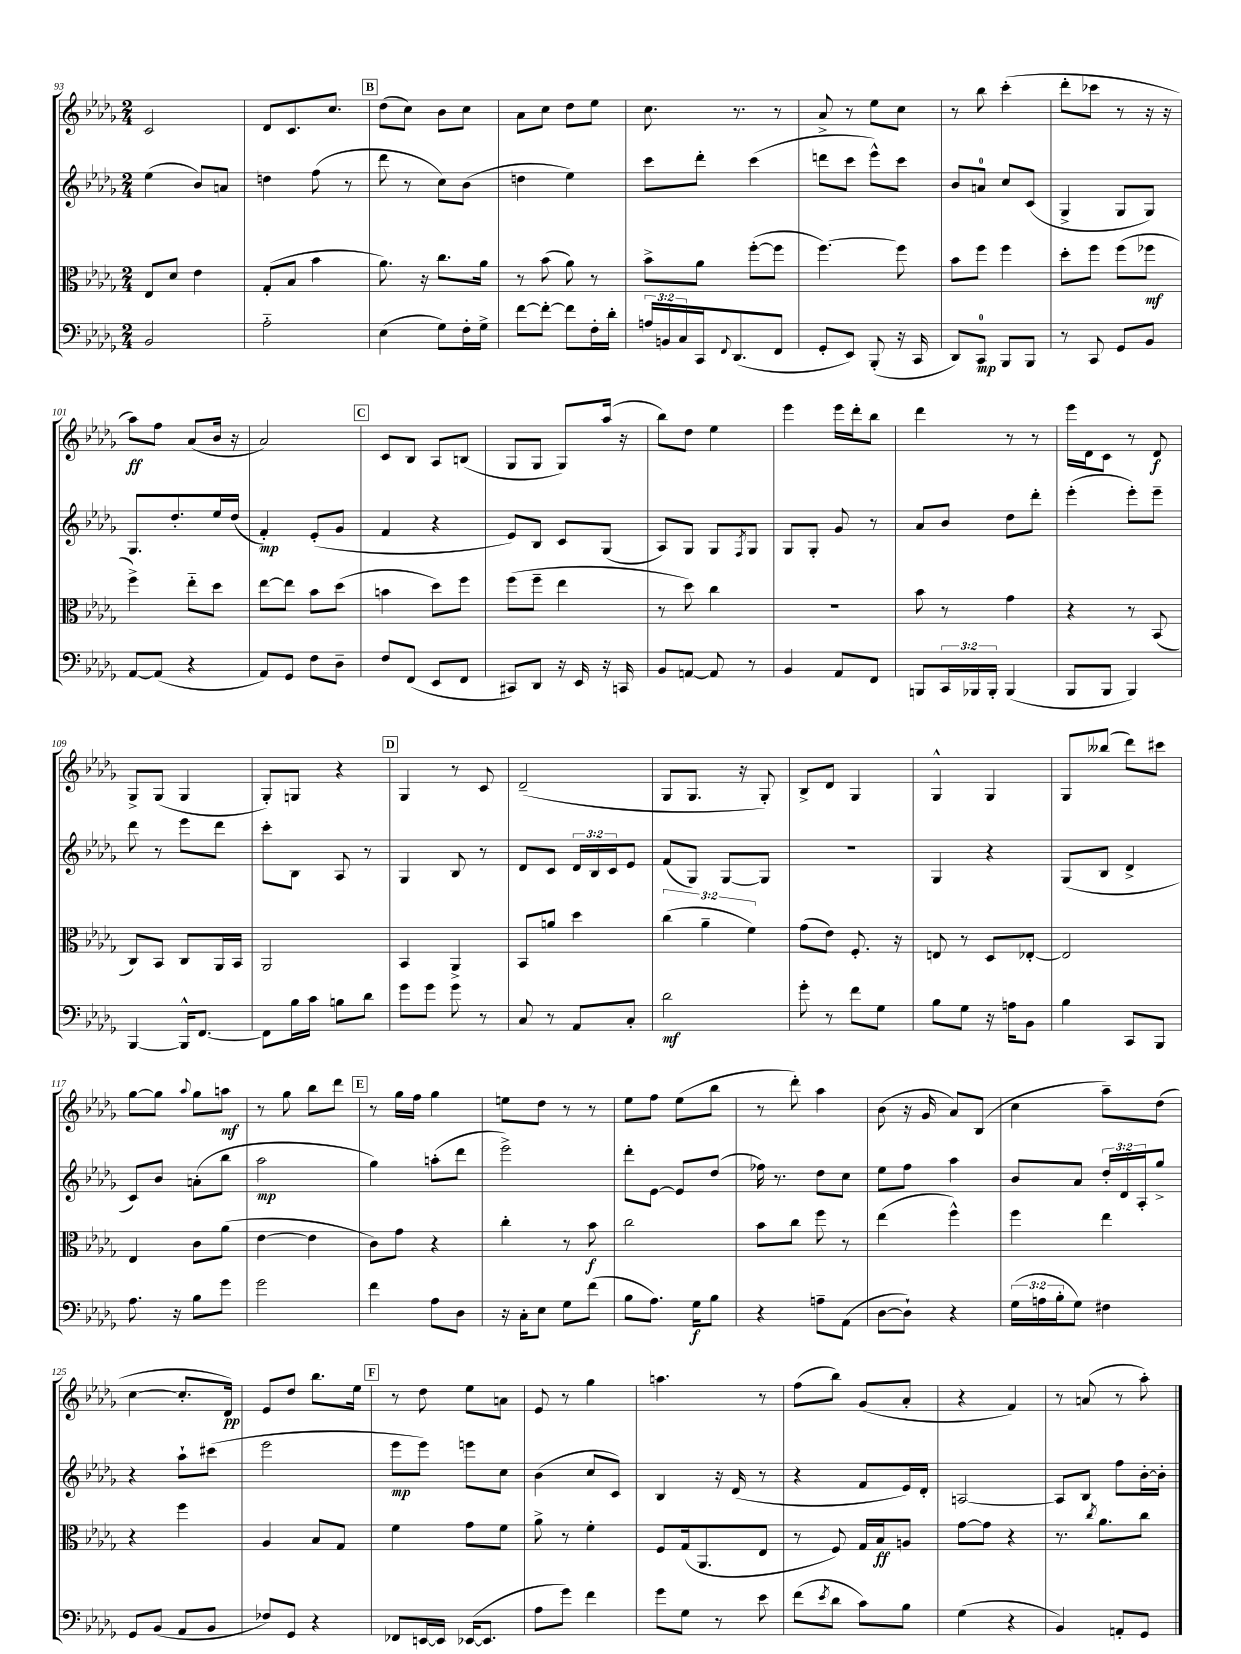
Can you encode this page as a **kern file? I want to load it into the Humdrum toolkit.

**kern	**kern	**kern	**kern
*staff4	*staff3	*staff2	*staff1
*clefF4	*clefC3	*clefG2	*clefG2
*k[b-e-a-d-g-]	*k[b-e-a-d-g-]	*k[b-e-a-d-g-]	*k[b-e-a-d-g-]
*M2/4	*M2/4	*M2/4	*M2/4
2BB-	8E-	(4ee-	2c
.	8d-	.	.
.	4e-	8b-)	.
.	.	8a	.
=	=	=	=
2A-'~	(8G-'	4dd	8d-
.	8B-	.	8.c
.	4b-	(8ff	.
.	.	.	8.cc
.	.	8r	.
=	=	=	=
(4E-	8.a-)	8ddd-	(8dd-
.	.	8r	8cc)
.	16r	.	.
8G-)	8.cc	8cc)	8b-
16F'	.	(8b-	8cc
16G-^	16a-	.	.
=	=	=	=
[8f	8r	4dd	8a-
8f'_	(8b-	.	8cc
8f]	8a-)	4ee-)	8dd-
16F'	8r	.	8ee-
16d-'	.	.	.
=	=	=	=
24A	8b-^	8ccc	8.cc
24BB	.	.	.
24C	.	.	.
16CC	8a-	8ddd-'	.
8qqFF	.	.	.
(8.DD-	.	.	8.r
.	([8ff'	(4ccc	.
8FF	8ff]	.	8r
=	=	=	=
8GG-'	[4.ff)	8ddd	8a-^
8EE-)	.	8ccc	8r
(8BBB-'	.	8eee-^^)	8ee-
16r	8ff]	8ccc	8cc
16CC	.	.	.
=	=	=	=
8DD-)	8b-	8b-	8r
8CC	8ff	8a	8bb-
8BBB-	4ff	8cc	(4ccc'
8BBB-	.	(8c	.
=	=	=	=
8r	8dd-'	4G-^	8ddd-'
8CC	8ff	.	8ccc-
8GG-	(8ff	8G-	8r
8BB-	8ff-	8G-)	16r
.	.	.	16r
=	=	=	=
[8AA-	4ff^)	8.G-	8aa-)
(8AA-]	.	.	8ff
.	.	8.dd-'	.
4r	8ee-'~	.	(8a-
.	8dd-	16ee-	16b-
.	.	(16dd-	16r
=	=	=	=
8AA-)	[8ee-	4f')	2a-)
8GG-	8ee-]	.	.
8F	8b-	(8e-'	.
8D-~	(8dd-	8g-	.
=	=	=	=
8F	4b	4f	8c
(8FF	.	.	8B-
8EE-	8dd-)	4r	8A-
8FF	8ff	.	(8B
=	=	=	=
8CC#)	(8ff	8e-)	8G-
8DD-	8ff~	8B-	8G-
16r	4ee-	8c	8G-)
16EE-	.	.	.
16r	.	(8G-	(16aa-
16CC	.	.	16r
=	=	=	=
8BB-	8r	8A-)	8bb-)
[8AA	8dd-)	8G-	8dd-
8AA]	4cc	8G-	4ee-
.	.	8qF	.
8r	.	8G-	.
=	=	=	=
4BB-	2r	8G-	4eee-
.	.	8G-'	.
8AA-	.	8g-	16eee-
.	.	.	16ddd-'
8FF	.	8r	8bb-
=	=	=	=
8BBB	8b-	8a-	4ddd-
24CC	8r	8b-	.
24BBB-	.	.	.
24BBB-'	.	.	.
(4BBB-	4g-	8dd-	8r
.	.	8ddd-'	8r
=	=	=	=
8BBB-	4r	(4eee-'	16eee-
.	.	.	16d-
8BBB-	.	.	8c
4BBB-)	8r	8eee-')	8r
.	(8BB-	8eee-~	8d-
=	=	=	=
[4BBB-	8C)	8ddd-	8G-^
.	8BB-	8r	(8G-
16BBB-^^]	8C	8eee-	4G-
[8.FF	.	.	.
.	16AA-	8ddd-	.
.	16BB-	.	.
=	=	=	=
8FF]	2AA-	8ccc'	8G-')
16B-	.	8B-	8G
16c	.	.	.
8B	.	8A-	4r
8d-	.	8r	.
=	=	=	=
8g-	4BB-	4G-	4G-
8g-	.	.	.
8g-	4AA-^	8B-	8r
8r	.	8r	8c
=	=	=	=
8C	8BB-	8d-	(2d-~
8r	8a	8c	.
8AA-	4dd-	24d-	.
.	.	24B-	.
.	.	24c	.
8C'	.	8e-	.
=	=	=	=
2d-	(6cc	(8f	8G-
.	.	8G-)	8.G-
.	6a-~	.	.
.	.	[8G-	.
.	.	.	16r
.	6f)	.	.
.	.	8G-]	8G-')
=	=	=	=
8g-'	(8g-	2r	8B-^
8r	8e-)	.	8d-
8f	8.F'	.	4G-
8G-	.	.	.
.	16r	.	.
=	=	=	=
8B-	8E	4G-	4G-^^
8G-	8r	.	.
16r	8D-	4r	4G-
16A	.	.	.
8BB-	[8E-'	.	.
=	=	=	=
4B-	2E-]	(8G-	8G-
.	.	8B-	(8bb--
8CC	.	4d-^	8ddd-)
8BBB-	.	.	8ccc#
=	=	=	=
8.A-	4E-	8c)	[8gg-
.	.	8b-	8gg-]
16r	.	.	.
.	.	.	8qqaa-
8B-	8c	(8a'	8gg-
8g-	(8a-	8bb-	8aa
=	=	=	=
2g-	[4e-	2aa-	8r
.	.	.	8gg-
.	4e-]	.	8bb-
.	.	.	8ddd-
=	=	=	=
4f	8c)	4gg-)	8r
.	8g-	.	16gg-
.	.	.	16ff
8A-	4r	(8aa'	4gg-
8D-	.	8ddd-	.
=	=	=	=
16r	4cc'	2eee-^)	8ee
16C'	.	.	.
8E-	.	.	8dd-
8G-	8r	.	8r
(8f	8b-	.	8r
=	=	=	=
8B-	2cc	8ddd-'	8ee-
8.A-)	.	[8e-	8ff
.	.	8e-]	(8ee-
16G-	.	.	.
8B-	.	(8dd-	8bb-
=	=	=	=
4r	8b-	16ff-)	8r
.	.	8.r	.
.	8cc	.	8ddd-')
8A~	8ff	8dd-	4aa-
(8AA-	8r	8cc	.
=	=	=	=
[8D-	(4ee-	8ee-	(8b-
8D-`])	.	8ff	16r
.	.	.	16g-
4r	4ff^^)	4aa-	8a-)
.	.	.	(8B-
=	=	=	=
(24G-	4ff	8b-	4cc
24A	.	.	.
24B-'	.	.	.
8G-)	.	8a-	.
4F#	4ee-	24dd-'	8aa-~)
.	.	24d-	.
.	.	24A-'	.
.	.	8gg-^	(8dd-
=	=	=	=
8GG-	4r	4r	[4cc
(8BB-	.	.	.
8AA-	4ff	8aa-`	8.cc']
8BB-	.	(8ccc#	.
.	.	.	16d-)
=	=	=	=
8F-)	4A-	2eee-	8e-
8GG-	.	.	8dd-
4r	8B-	.	8.bb-
.	8G-	.	.
.	.	.	16ee-
=	=	=	=
8FF-	4f	8eee-	8r
[16EE	.	8eee-)	8dd-
16EE]	.	.	.
([16EE-	8g-	8eee	8ee-
8.EE-]	.	.	.
.	8f	8cc	8a
=	=	=	=
8A-	8a-^	(4b-	8e-
8g-)	8r	.	8r
4f	4f'	8cc	4gg-
.	.	8c)	.
=	=	=	=
8g-	8F	4B-	4.aa
8G-	(16G-	.	.
.	8.AA-	.	.
8r	.	16r	.
.	.	(16d-	.
8e-	8E-	8r	8r
=	=	=	=
(8f	8r	4r	(8ff
8qe-	.	.	.
8d-	8F)	.	8bb-)
8c)	16G-	8f	(8g-
.	16B-	.	.
8B-	8A	16e-)	8a-'
.	.	16d-'	.
=	=	=	=
(4G-	[8g-	[2A	4r
.	8g-]	.	.
4r	4r	.	4f)
=	=	=	=
4BB-)	8.r	8A]	8r
.	.	8B-	(8a
.	8qcc	.	.
.	8.a-	.	.
8AA'	.	8ff	8r
8GG-	8cc	[16b-'	8aa-')
.	.	16b-']	.
==	==	==	==
*-	*-	*-	*-
